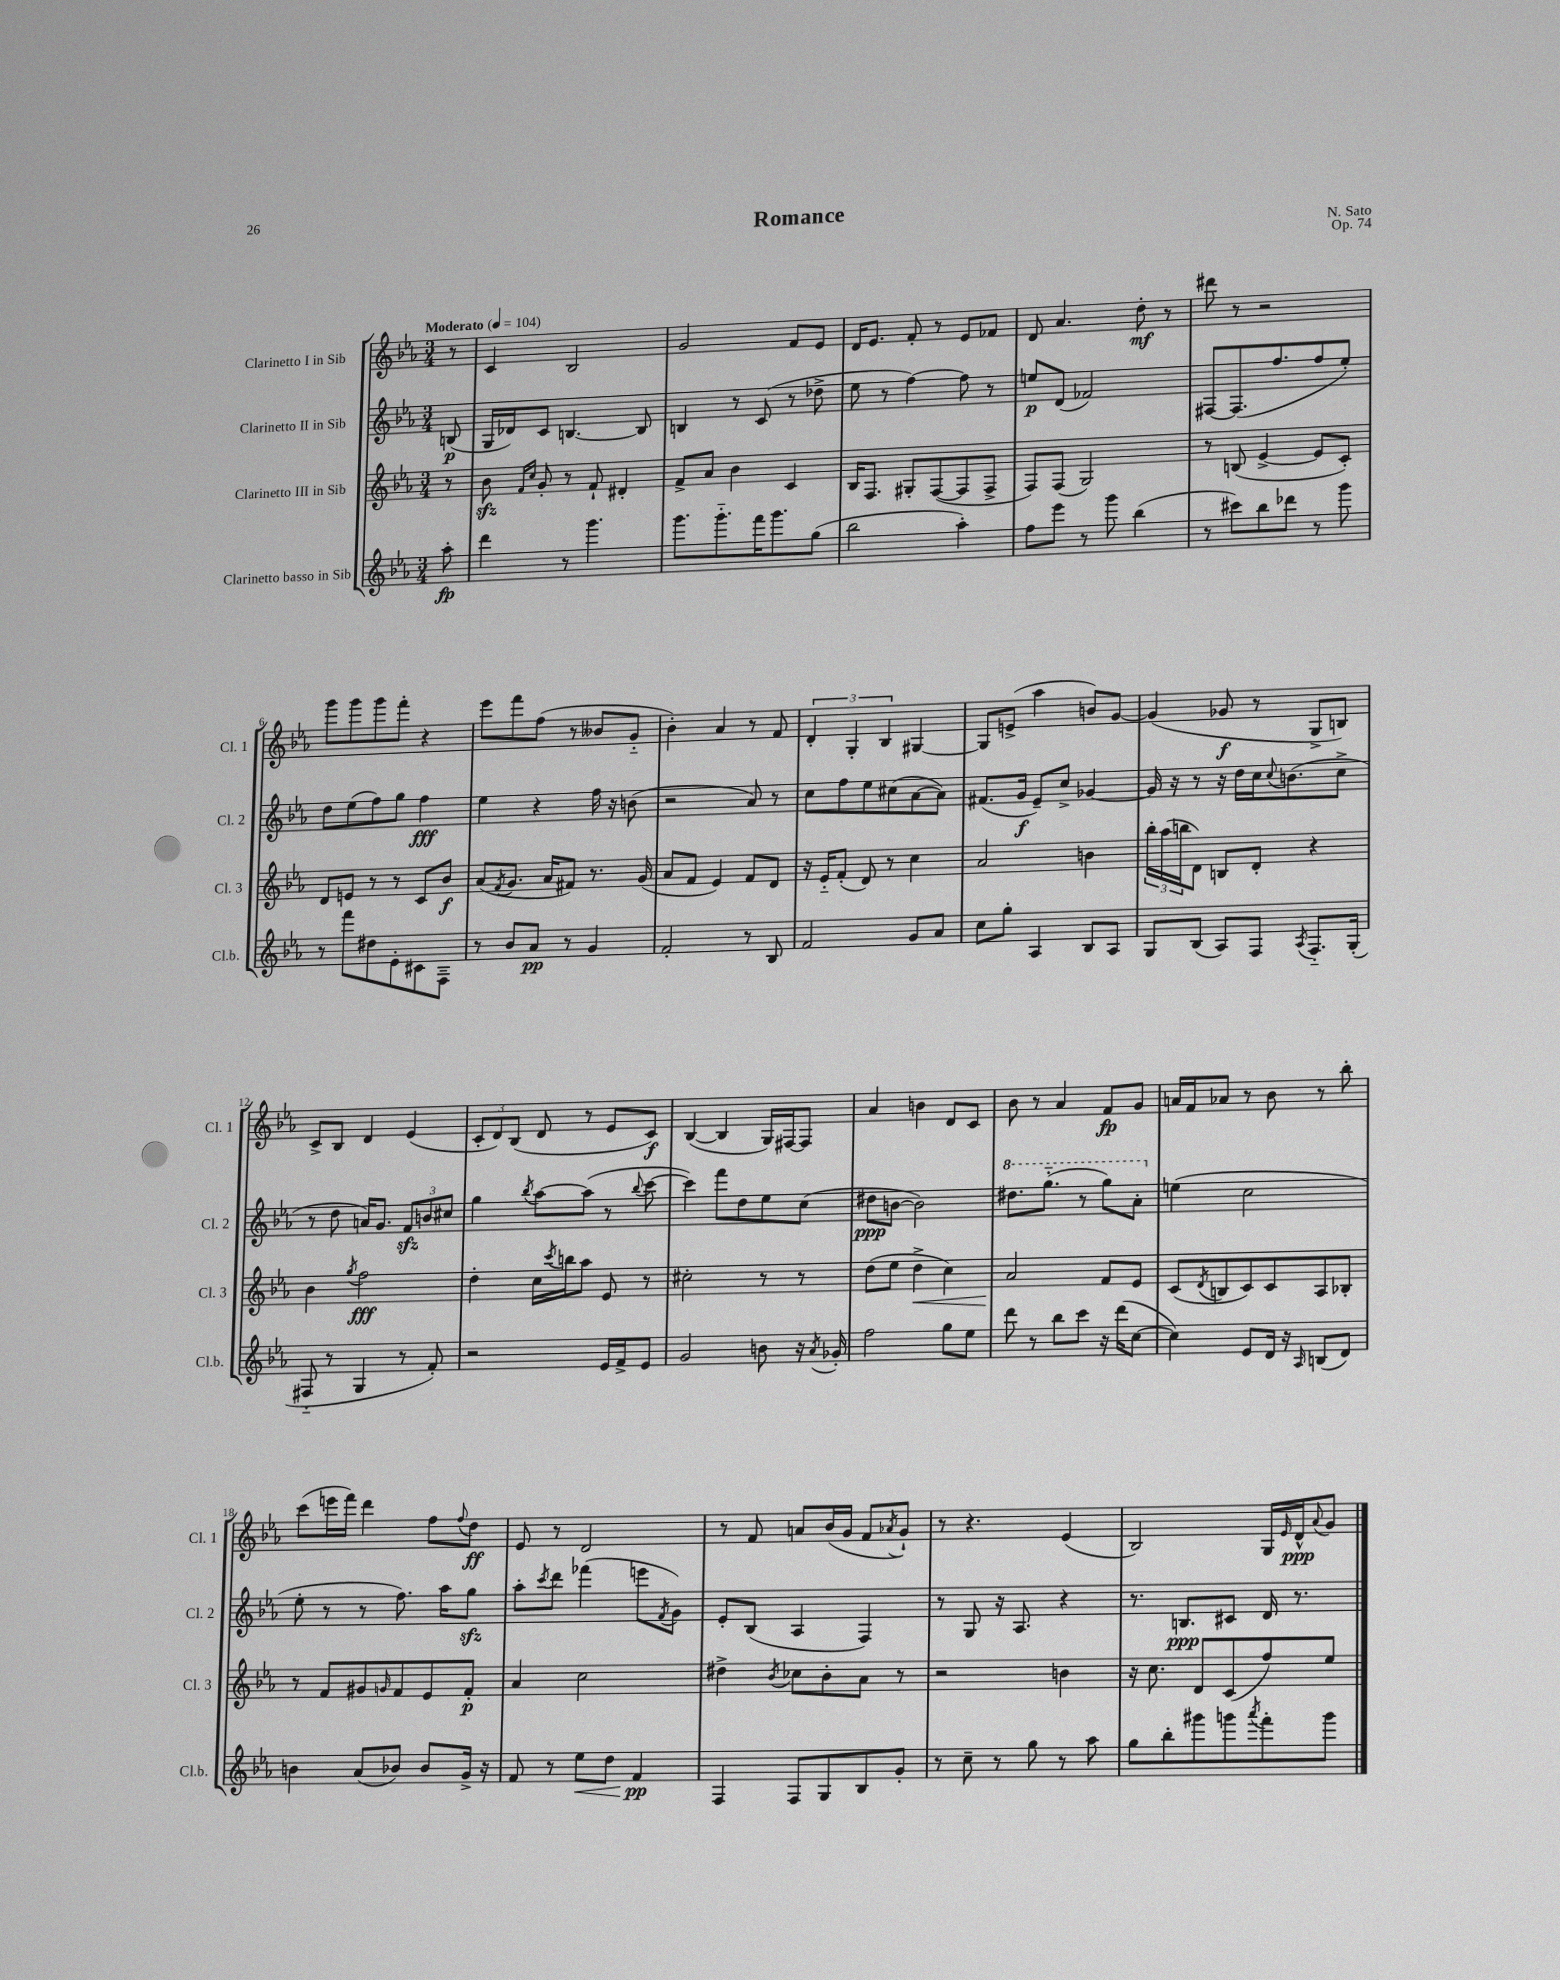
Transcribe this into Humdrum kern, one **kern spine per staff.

**kern	**kern	**kern	**kern
*staff4	*staff3	*staff2	*staff1
*clefG2	*clefG2	*clefG2	*clefG2
*k[b-e-a-]	*k[b-e-a-]	*k[b-e-a-]	*k[b-e-a-]
*M3/4	*M3/4	*M3/4	*M3/4
*MM104	*MM104	*MM104	*MM104
8aa-'	8r	(8B	8r
=	=	=	=
4ddd	8b-	16G	4c
.	.	16d-)	.
.	16qqf	.	.
.	16qqcc	.	.
.	8g'	8c	.
8r	8r	[4.B	2B-
4.ggg	8f`	.	.
.	4d#'	.	.
.	.	8B]	.
=	=	=	=
8.ggg	8f^	4B	2g
.	8a-	.	.
8.ggg'~	.	.	.
.	4b-	8r	.
16fff	.	(8c	.
8.ggg	.	.	.
.	4c	8r	8f
(8gg	.	8dd-^	8e-
=	=	=	=
2bb-	16B-	8ee-	16d
.	8.F	.	8.e-
.	.	8r	.
.	8G#'	[4ff)	8f'
.	([8F	.	8r
4aa-')	8F]	8ff]	8e-
.	8F^	8r	8f-
=	=	=	=
8ff	8F)	8ee	8d
8eee-	(8F	(8d	4.a-
8r	2G)	2f-)	.
8ggg	.	.	.
(4bb-	.	.	8dd'
.	.	.	8r
=	=	=	=
8r	8r	[8F#	8ddd#
8ccc#)	(8B	(8.F#]	8r
8bb-	[4e-^	.	2r
.	.	8.ff	.
8ddd-	.	.	.
8r	8e-]	8ff	.
8ggg	8c')	8ee-')	.
=	=	=	=
8r	8d	8dd	8ggg
8fff	8e	(8ee-	8ggg
8dd#	8r	8ff)	8ggg
8e-'	8r	8gg	8fff'
8c#	8c	4ff	4r
8F~	8b-	.	.
=	=	=	=
8r	(8a-	4ee-	8eee-
.	8qf	.	.
8b-	8.g	.	8fff
8a-	.	4r	(8ff
.	16a-	.	.
8r	8f#)	.	8r
4g	8.r	16ff	8b--
.	.	16r	.
.	.	(8b	8g'~
.	(16g	.	.
=	=	=	=
2f'	8a-	2r	4b-')
.	8f	.	.
.	4e-)	.	4a-
8r	8f	8a-)	8r
8B-	8d	8r	8f
=	=	=	=
2f	16r	8cc	6d'
.	16e-'~	.	.
.	(8f'	8ff	.
.	.	.	6G'
.	8d)	8ee-	.
.	.	.	6B-
.	8r	(8cc#	.
8g	4cc	[8a-	[4G#
8a-	.	8a-])	.
=	=	=	=
8cc	2a-	(8.f#	8G#]
8gg'	.	.	(8e^
.	.	16g	.
4A-	.	8e-~)	4aa-
.	.	8cc^	.
8B-	4b	[4g-	8b)
8A-	.	.	[8g
=	=	=	=
8G	24bb-'	16g-]	(4g]
.	(24aa-	.	.
.	.	16r	.
.	24bb	.	.
(8B-	8d)	8r	.
8A-)	8B	16r	8g-
.	.	16dd	.
8F	8d'	16cc	8r
.	.	8qqcc	.
.	.	(8.b	.
8qA-	.	.	.
8.F'~	4r	.	8G^
.	.	8cc^	8B)
(16G'	.	.	.
=	=	=	=
8F#'~	4b-	8r	8c^
8r	.	8dd	8B-
.	8qgg	.	.
4G	2ff	16a)	4d
.	.	8.g	.
8r	.	12f	(4e-
.	.	12b	.
8f')	.	.	.
.	.	12cc#	.
=	=	=	=
2r	4dd'	4gg	12c'
.	.	.	12d)
.	.	.	(12B-
.	.	8qbb-	.
.	16cc	[8aa-	8d
.	8qccc	.	.
.	16bb	.	.
.	8aa-	(8aa-]	8r
16e-	8e-	8r	8e-
16f^	.	.	.
.	.	8qqbb-	.
8e-	8r	[8ccc	8c)
=	=	=	=
2g	2cc#'	4ccc])	([4B-
.	.	8fff	4B-]
.	.	8dd	.
8b	8r	8ee-	16G)
.	.	.	[16F#
16r	8r	(8cc	8F#]
8qa-	.	.	.
16g-'	.	.	.
=	=	=	=
2ff	(8dd	8dd#	4a-
.	8ee-	[8b	.
.	4dd^	2b])	4b
8gg	4cc)	.	8d
8ee-	.	.	8c
=	=	=	=
8ddd	2a-	8.ddd#	8b-
8r	.	.	8r
.	.	(8.ggg'~	.
8bb-	.	.	4a-
8ccc	.	8r	.
16r	8f	8ggg)	8f
(16ddd	.	.	.
[8cc	8e-	8aa-'	8g
=	=	=	=
4cc])	(8c	(4ee	16a
.	.	.	16f
.	8qd	.	.
.	8B	.	8a-
8e-	8c)	2cc	8r
16d	8c	.	8b-
16r	.	.	.
16qqA-	.	.	.
(8B	8A-	.	8r
8d)	8B-'	.	8bb-'
=	=	=	=
4b	8r	8ee-'	(8ccc
.	8f	8r	16eee
.	.	.	16fff)
(8a-	8g#	8r	4ddd
.	16qqg	.	.
8b-)	8f	8.ff)	.
8b-	8e-	.	8ff
.	.	16aa-	.
.	.	.	8qqff
16g^	8f'	8gg	8dd
16r	.	.	.
=	=	=	=
8f	4a-	8aa-'	8e-
.	.	8qccc	.
8r	.	8ddd	8r
8ee-	2cc	(4fff-	2d
8dd	.	.	.
4f	.	8eee	.
.	.	8qf	.
.	.	8g)	.
=	=	=	=
4F	4dd#^	8e-'	8r
.	.	(8B-	8f
.	8qb-	.	.
8F	8cc-	4A-	8a
8G	8b-'	.	(16b-
.	.	.	16g
8B-	8a-	4F)	8f
.	.	.	8qa-
8g'	8r	.	8g`)
=	=	=	=
8r	2r	8r	8r
8cc~	.	8G	4.r
8r	.	16r	.
.	.	8.A-	.
8gg	.	.	.
8r	4b	4r	(4e-
8aa-	.	.	.
=	=	=	=
8gg	16r	8.r	2B-)
.	8.cc	.	.
8bb-'	.	.	.
.	.	8.B	.
8ggg#	8d	.	.
8ggg	(8c	8c#	.
8qaaa-	.	.	.
8fff'	8ff)	16d	16G
.	.	.	16qqe-
.	.	8.r	16d^^
.	.	.	8qqa-
8ggg	8ee-	.	8g
==	==	==	==
*-	*-	*-	*-
